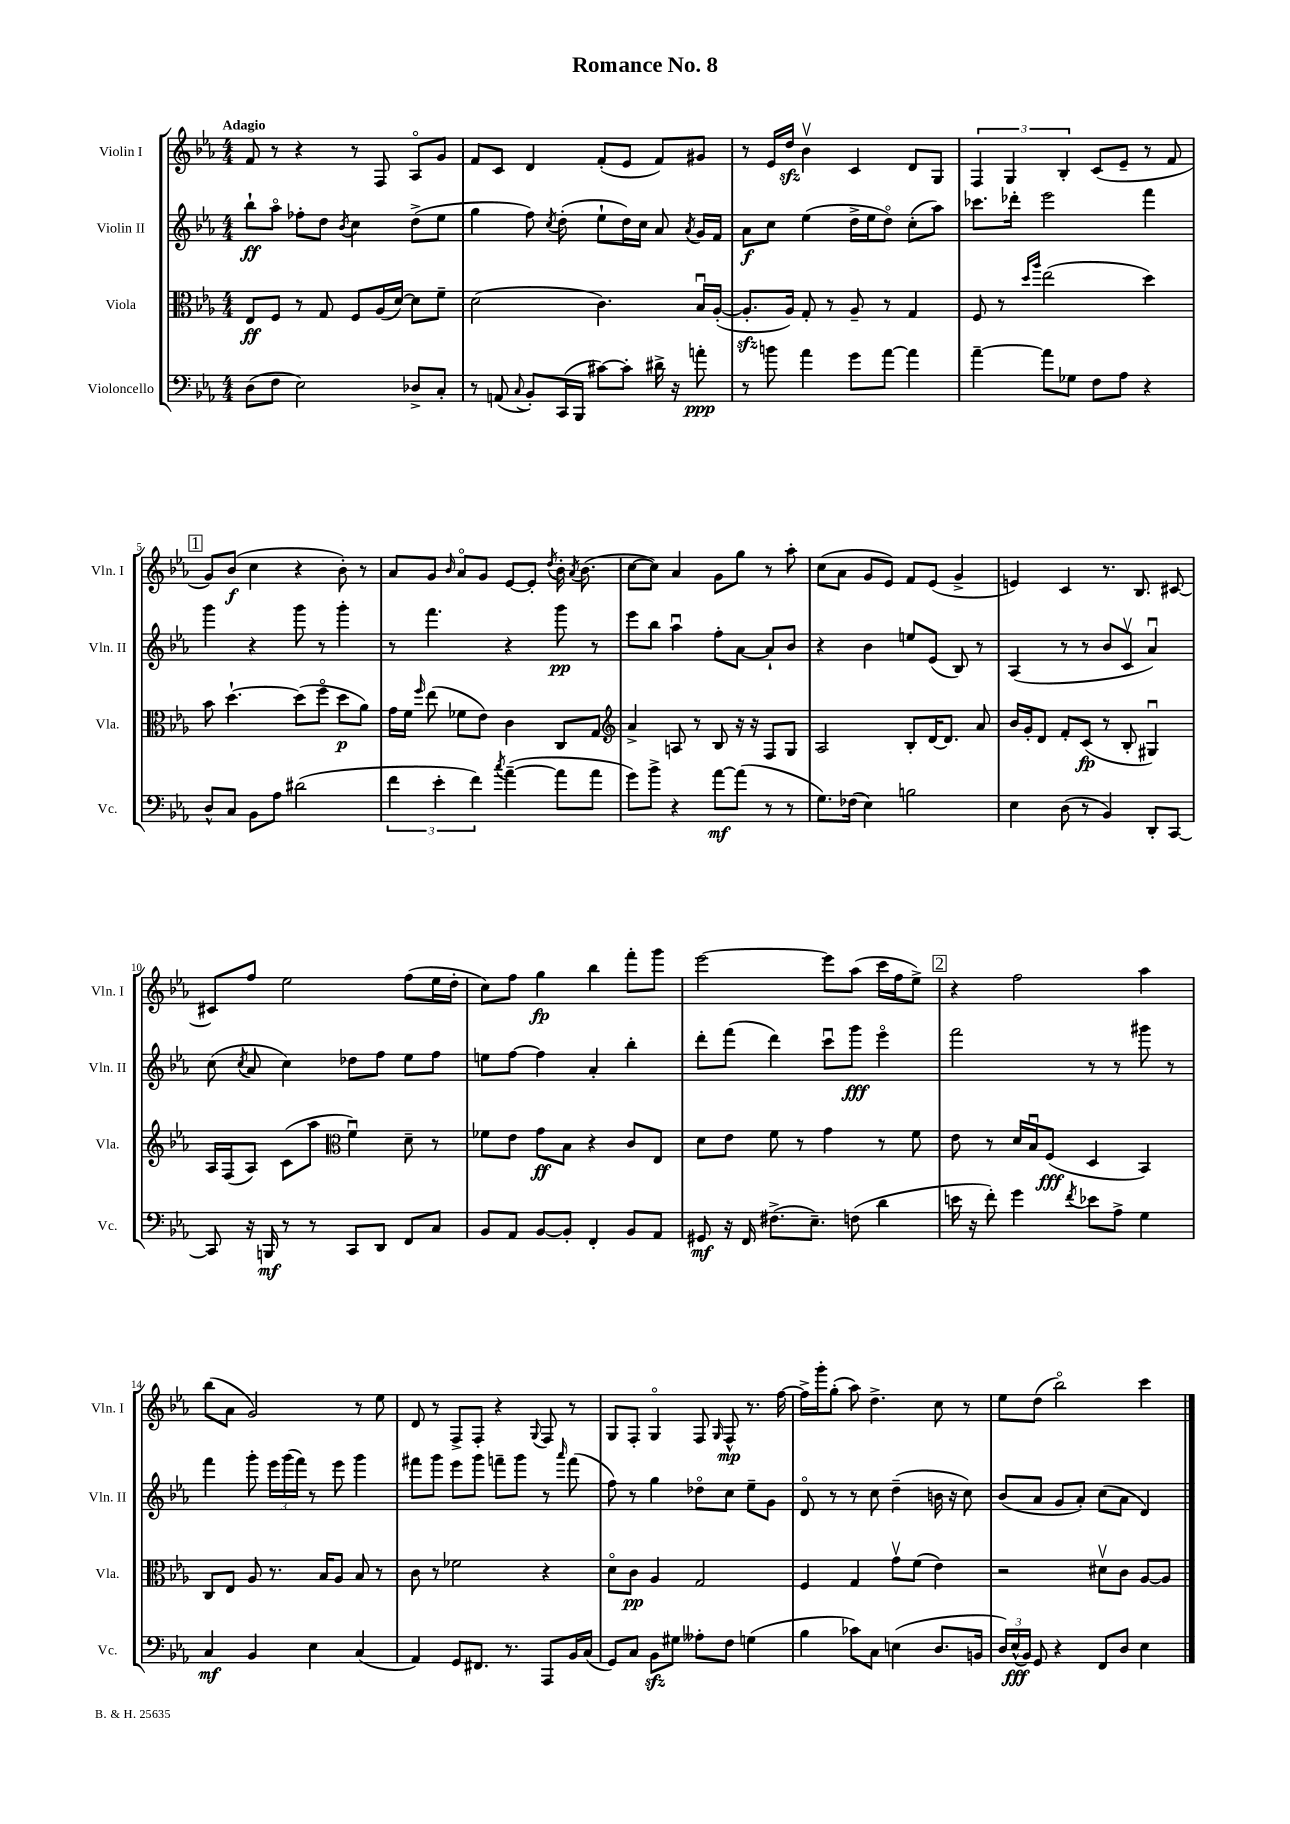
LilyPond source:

\header { title = "Romance No. 8" }
<<
\new StaffGroup <<
\new Staff = "s0" \with { instrumentName = "Violin I" shortInstrumentName = "Vln. I" } {
    \clef treble \key ees \major \numericTimeSignature \time 4/4 \tempo "Adagio"
    \autoBeamOff f'8 r8 r4 r8 f8 aes8[\flageolet g'8] |
    f'8[ c'8] d'4 f'8[-.( ees'8] f'8[) gis'8] |
    r8 ees'16[ d''16]\sfz bes'4\upbow c'4 d'8[ g8] |
    \tuplet 3/2 { f4 g4 bes4-. } c'8[( ees'8]-- r8 f'8 |
    \mark \markup { \box "1" } g'8[) bes'8]\f( c''4 r4 bes'8-.) r8 |
    aes'8[ g'8] \grace { bes'16 } aes'8[\flageolet g'8] ees'8[~ ees'8]-. \acciaccatura { d''8 } bes'16-. \acciaccatura { aes'8 } bes'8.( |
    c''8[~ c''8]) aes'4 g'8[ g''8] r8 aes''8-. |
    c''8[( aes'8] g'8[ ees'8]) f'8[ ees'8]( g'4-> |
    e'4) c'4 r8. bes8. cis'8~ |
    cis'8[ f''8] ees''2 f''8[( ees''16 d''16]-. |
    c''8[) f''8] g''4\fp bes''4 f'''8[-. g'''8] |
    ees'''2~ ees'''8[ aes''8]( c'''16[ f''16 ees''8]->) |
    \mark \markup { \box "2" } r4 f''2 aes''4 |
    bes''8[( aes'8] g'2) r8 ees''8 |
    d'8 r8 f8[-> f8]-. r4 \appoggiatura { g8 } f8 r8 |
    g8[ f8]-. g4\flageolet f8 \grace { g16 } f8-^\mp r8. f''16~ |
    f''16[-> g'''16-. g''8]-.( aes''8) d''4.-> c''8 r8 |
    ees''8[ d''8]( bes''2\flageolet) c'''4 \bar "|." |
}
\new Staff = "s1" \with { instrumentName = "Violin II" shortInstrumentName = "Vln. II" } {
    \clef treble \key ees \major \numericTimeSignature \time 4/4
    \autoBeamOff bes''8[-!\ff aes''8]\flageolet fes''8[-. d''8] \acciaccatura { bes'8 } c''4 d''8[->( ees''8] |
    g''4 f''8) \acciaccatura { c''8 } d''8-.( ees''8[-! d''16) c''16] aes'8 \acciaccatura { aes'8 } g'16[ f'16] |
    aes'8[\f c''8] ees''4( d''16[-> ees''16 d''8]\flageolet) c''8[-.( aes''8]) |
    ces'''8.[ des'''16]-. ees'''2 f'''4 |
    \mark \markup { \box "1" } g'''4 r4 g'''8 r8 g'''4-. |
    r8 f'''4. r4 g'''8\pp r8 |
    ees'''8[ bes''8] aes''4\downbow f''8[-. aes'8]~ aes'8[-! bes'8] |
    r4 bes'4 e''8[ ees'8]( bes8) r8 |
    aes4( r8 r8 bes'8[ c'8]\upbow aes'4\downbow) |
    c''8( \acciaccatura { c''8 } aes'8 c''4) des''8[ f''8] ees''8[ f''8] |
    e''8[ f''8]~ f''4 aes'4-. bes''4-. |
    d'''8[-. f'''8]( d'''4) c'''8[\downbow g'''8]\fff ees'''4\flageolet |
    \mark \markup { \box "2" } f'''2 r8 r8 gis'''8 r8 |
    f'''4 g'''8-. \tuplet 3/2 { ees'''16[ g'''16( f'''16]) } r8 ees'''8 g'''4 |
    fis'''8[ g'''8] ees'''8[ g'''8] f'''8[-- g'''8] r8 \grace { aes'''16 } f'''8( |
    f''8) r8 g''4 des''8[\flageolet c''8] ees''8[-- g'8] |
    d'8\flageolet r8 r8 c''8 d''4--( b'16 r16 c''8) |
    bes'8[( aes'8] g'8[ aes'8]-.) c''8[( aes'8] d'4) \bar "|." |
}
\new Staff = "s2" \with { instrumentName = "Viola" shortInstrumentName = "Vla." } {
    \clef alto \key ees \major \numericTimeSignature \time 4/4
    \autoBeamOff ees8[\ff f8] r8 g8 f8[ aes16( d'16]~) d'8[ f'8]-- |
    d'2( c'4.) bes16[\downbow aes16]~-.( |
    aes8.[-.\sfz aes16]) g8-. r8 aes8-- r8 g4 |
    f8 r8 \grace { d''16[ aes''16] } ees''2( d''4) |
    \mark \markup { \box "1" } bes'8 d''4.~-! d''8[( f''8]\flageolet d''8[\p aes'8]) |
    g'16[ f'16] \grace { f''16 } ees''8( fes'8[ ees'8]) c'4 c8[ g8] |
    \clef treble aes'4-> a8 r8 bes8 r16 r16 f8[ g8] |
    aes2 bes8[-. d'16~ d'8.] aes'8 |
    bes'16[ g'16-. d'8] f'8[-. c'8]\fp( r8 bes8-. gis4\downbow) |
    aes16[ f16( aes8]) c'8[( aes''8] \clef alto f'4\downbow) d'8-- r8 |
    fes'8[ ees'8] g'8[\ff bes8] r4 c'8[ ees8] |
    d'8[ ees'8] f'8 r8 g'4 r8 f'8 |
    \mark \markup { \box "2" } ees'8 r8 d'16[ bes16\downbow f8]\fff( d4 bes,4) |
    c8[ ees8] aes8 r8. bes16[ aes8] bes8 r8 |
    c'8 r8 fes'2 r4 |
    d'8[\flageolet c'8]\pp aes4 g2 |
    f4 g4 g'8[\upbow f'8]( ees'4) |
    r2 dis'8[\upbow c'8] aes8[~ aes8] \bar "|." |
}
\new Staff = "s3" \with { instrumentName = "Violoncello" shortInstrumentName = "Vc." } {
    \clef bass \key ees \major \numericTimeSignature \time 4/4
    \autoBeamOff d8[( f8] ees2) des8[-> c8]-. |
    r8 a,8( \appoggiatura { c8 } bes,8[-.) c,16( bes,,16] cis'8[~) cis'8]-. dis'16-> r16 a'8-.\ppp |
    r8 b'8 aes'4 g'8[ aes'8]~ aes'4 |
    aes'4~-- aes'8[ ges8] f8[ aes8] r4 |
    \mark \markup { \box "1" } d8[-^ c8] bes,8[ aes8] dis'2( |
    \tuplet 3/2 { f'4 ees'4-. f'4) } \acciaccatura { c''8 } aes'4~--( aes'8[ aes'8] |
    g'8[) bes'8]-> r4 aes'8[~\mf aes'8]( r8 r8 |
    g8.[) fes16]( ees4) b2 |
    ees4 d8( r8 bes,4) d,8[-. c,8]~ |
    c,8 r16 b,,16\mf r8 r8 c,8[ d,8] f,8[ c8] |
    bes,8[ aes,8] bes,8[~ bes,8]-. f,4-. bes,8[ aes,8] |
    gis,8\mf r16 f,16 fis8.[->( ees8.]--) f8( d'4 |
    \mark \markup { \box "2" } e'16 r16 f'8-.) g'4 \acciaccatura { f'8 } ees'8[ aes8]-> g4 |
    c4\mf bes,4 ees4 c4( |
    aes,4) g,8[ fis,8.] r8. aes,,8[ bes,16 c16]( |
    g,8[) c8] bes,8[\sfz gis8] aeses8[-. f8] g4( |
    bes4 ces'8[) c8] e4( d8.[ b,16] |
    \tuplet 3/2 { d16[) ees16-^\fff( bes,16]) } g,8 r4 f,8[ d8] ees4 \bar "|." |
}
>>
>>
